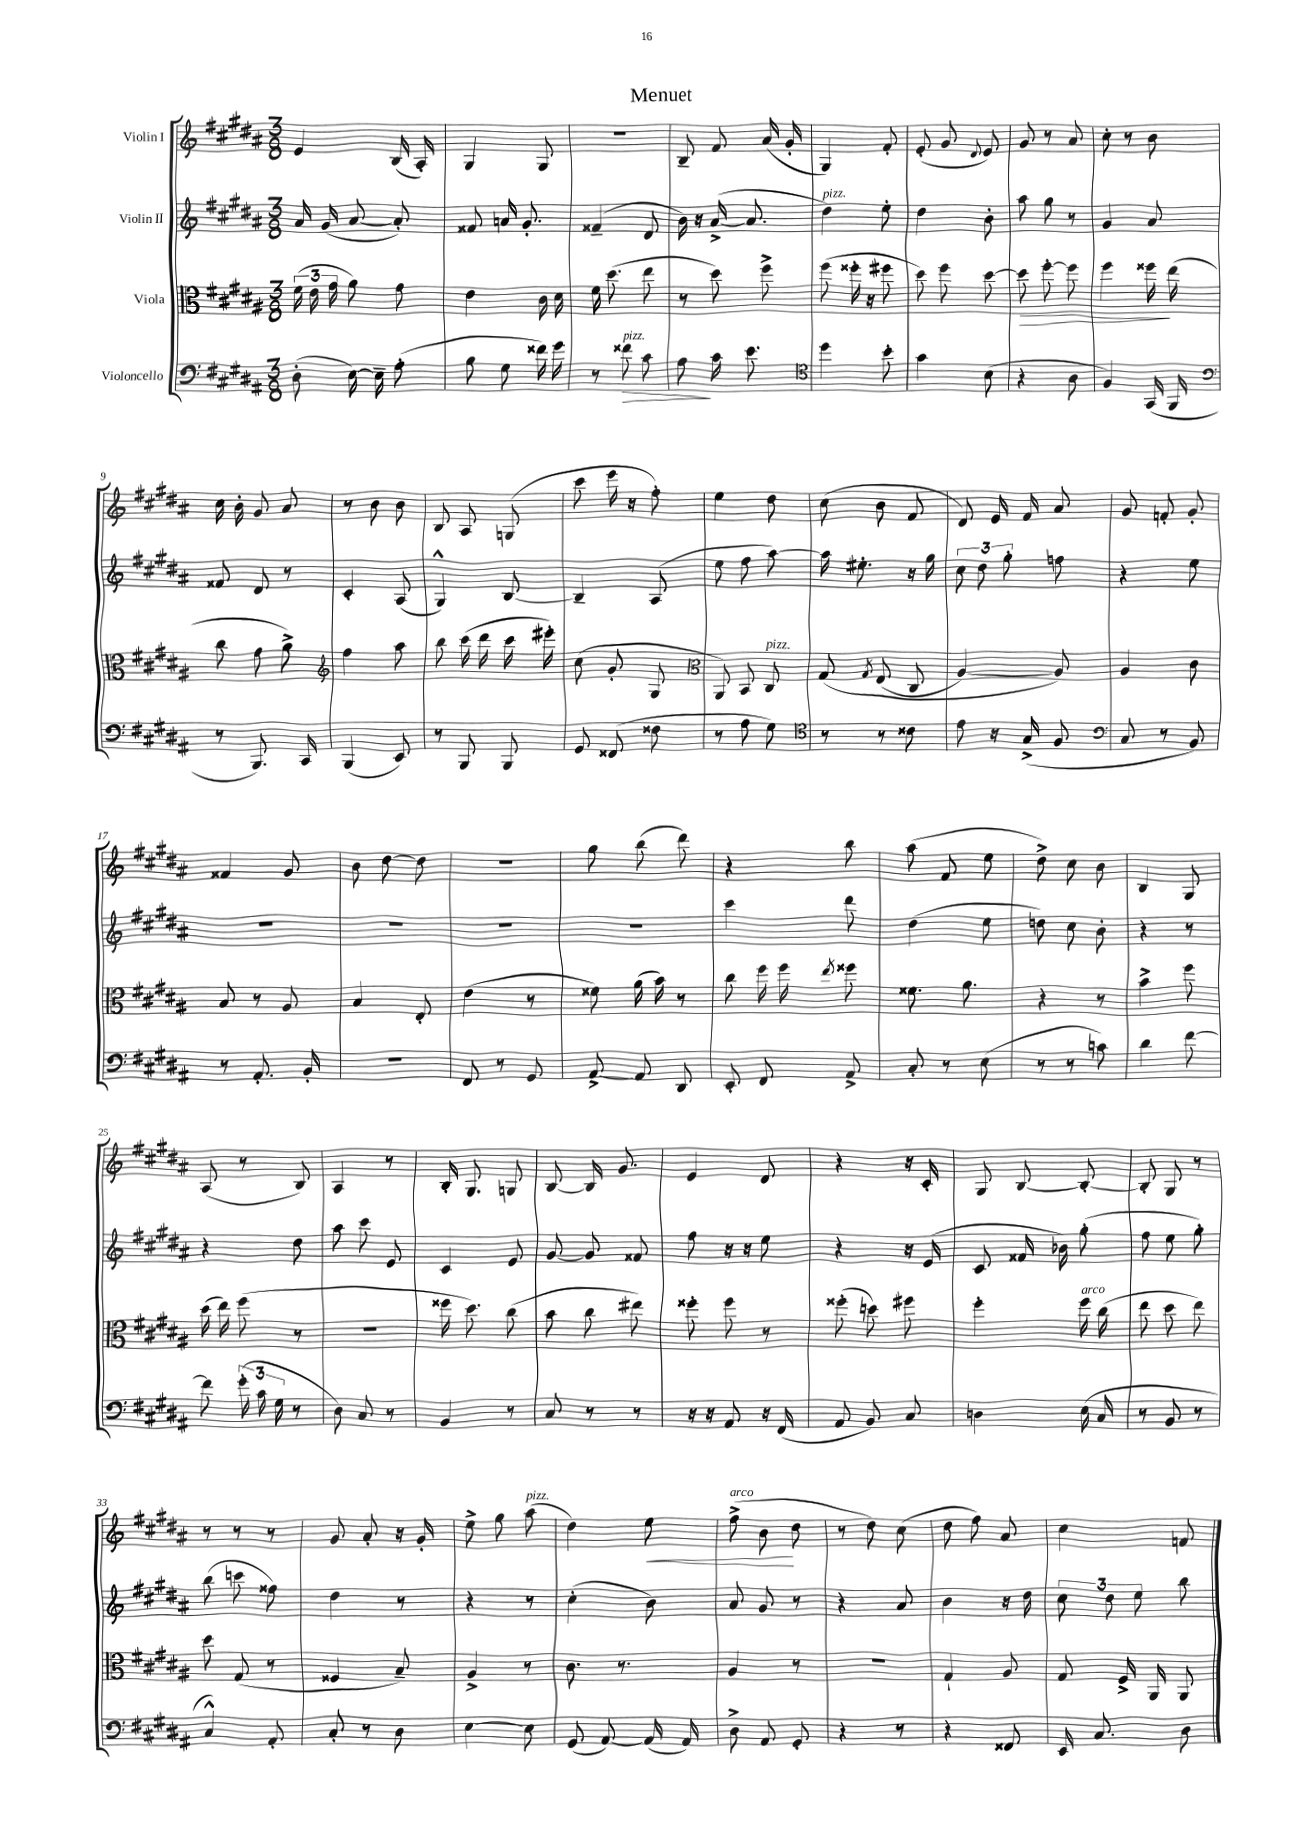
\header { title = "Menuet" }
<<
\new StaffGroup <<
\new Staff = "s0" \with { instrumentName = "Violin I" } {
    \clef treble \key b \major \numericTimeSignature \time 3/8
    \autoBeamOff e'4 b16( ais16-.) |
    gis4 gis8 |
    R4. |
    b8-- fis'8 ais'16( gis'16-. |
    gis4) fis'8-. |
    e'8-.( gis'8 \appoggiatura { dis'8 } e'8) |
    gis'8 r8 ais'8 |
    cis''8-. r8 b'8 |
    cis''16 b'16-. gis'8 ais'8 |
    r8 b'8 b'8 |
    b8 ais8 g8( |
    cis'''8 e'''16 r16 fis''8-.) |
    e''4 dis''8 |
    cis''8( b'8 fis'8 |
    dis'8) e'16 fis'16 ais'8 |
    gis'8 f'8-. gis'8-. |
    fisis'4 gis'8 |
    b'8 dis''8~ dis''8 |
    R4. |
    gis''8 b''8( dis'''8) |
    r4 b''8 |
    ais''8( fis'8 e''8 |
    dis''8->) cis''8 b'8 |
    b4 gis8 |
    ais8( r8 b8) |
    ais4 r8 |
    b16-. gis8. g8 |
    b8~ b16 gis'8. |
    e'4 dis'8 |
    r4 r16 cis'16-. |
    gis8 b8~ b8~-. |
    b8-. gis8 r8 |
    r8 r8 r8 |
    gis'8 ais'8-. r16 gis'16-. |
    e''8-> gis''8 ais''8^\markup { \italic "pizz." }( |
    dis''4) e''8\< |
    fis''8->^\markup { \italic "arco" }( b'8\! dis''8 |
    r8 dis''8) cis''8( |
    dis''8 fis''8) ais'8 |
    cis''4 f'8 \bar "|." |
}
\new Staff = "s1" \with { instrumentName = "Violin II" } {
    \clef treble \key b \major \numericTimeSignature \time 3/8
    \autoBeamOff ais'16 gis'16( ais'8~ ais'8-.) |
    fisis'8 a'16 gis'8.-. |
    fisis'4--( dis'8 |
    b'16) r16 ais'16~->( ais'8. |
    dis''4^\markup { \italic "pizz." }) e''8-. |
    dis''4 b'8-. |
    ais''8 gis''8 r8 |
    gis'4 ais'8 |
    fisis'8 dis'8 r8 |
    cis'4-. ais8( |
    gis4-^) b8~ |
    b4-- ais8( |
    e''8 fis''8 ais''8~) |
    ais''16 eis''8.-. r16 gis''16 |
    \tuplet 3/2 { cis''8 dis''8 gis''8-. } f''8 |
    r4 e''8 |
    R4. |
    R4. |
    R4. |
    R4. |
    cis'''4 dis'''8 |
    dis''4( e''8 |
    d''8) cis''8 b'8-. |
    r4 r8 |
    r4 dis''8 |
    ais''8 cis'''8 e'8 |
    cis'4 e'8 |
    gis'8~ gis'8 fisis'8 |
    fis''8 r16 r16 e''8 |
    r4 r16 e'16( |
    cis'8 fisis'16 bes'16) gis''8-.( |
    fis''8 e''8 gis''8-.) |
    b''8( c'''8 fisis''8) |
    dis''4 r8 |
    r4 r8 |
    cis''4-.( b'8) |
    ais'8 gis'8 r8 |
    r4 ais'8 |
    b'4 r16 dis''16 |
    \tuplet 3/2 { cis''8 dis''8 e''8 } b''8 \bar "|." |
}
\new Staff = "s2" \with { instrumentName = "Viola" } {
    \clef alto \key b \major \numericTimeSignature \time 3/8
    \autoBeamOff \tuplet 3/2 { fis'16( e'16 gis'16 } ais'8) gis'8 |
    e'4 cis'16 dis'16 |
    fis'16 dis''8.( e''8 |
    r8 dis''8) fis''8-> |
    fis''8( fisis''16-. r16 fis''8 |
    dis''8) fis''8 dis''8~ |
    dis''8\> fis''8~-. fis''8 |
    fis''4 fisis''16\! e''16( |
    cis''8 gis'8 ais'8->) |
    \clef treble fis''4 ais''8 |
    b''8 cis'''16( dis'''16 cis'''16 eis'''16-.) |
    cis''8( gis'8-. gis8 |
    \clef alto ais,8) b,8 cis8^\markup { \italic "pizz." } |
    gis8\( \acciaccatura { gis8 } e8( cis8 |
    ais4~) ais8\) |
    ais4 cis'8 |
    b8 r8 ais8 |
    b4 e8-. |
    e'4( r8 |
    fisis'8) ais'16( b'16) r8 |
    cis''8 fis''16 fis''16 \acciaccatura { e''8 } fisis''8 |
    fisis'8. ais'8. |
    r4 r8 |
    b'4-> fis''8 |
    dis''16( e''16) fis''8( r8 |
    R4. |
    fisis''16 dis''8.) cis''8( |
    b'8 cis''8 eis''8) |
    fisis''8-. fisis''8 r8 |
    fisis''8-.( d''8) fis''8 |
    fis''4-. fis''16^\markup { \italic "arco" } cis''16( |
    e''8 dis''8 e''8) |
    dis''8 gis8( r8 |
    fisis4 b8--) |
    ais4-> r8 |
    cis'8. r8. |
    ais4 r8 |
    R4. |
    gis4-! ais8 |
    gis8 fis16-> ais,16 ais,8 \bar "|." |
}
\new Staff = "s3" \with { instrumentName = "Violoncello" } {
    \clef bass \key b \major \numericTimeSignature \time 3/8
    \autoBeamOff dis8-.( e16~) e16-- ais8-.( |
    b8 gis8 fisis'16) gis'16 |
    r8 fisis'8\>^\markup { \italic "pizz." } cis'8 |
    ais8\! cis'16 e'8. |
    \clef tenor dis''4 b'8-. |
    gis'4 b8( |
    r4 ais8 |
    fis4) gis,16( fis,16 |
    \clef bass r8 b,,8.) cis,16 |
    b,,4( e,8) |
    r8 b,,8 b,,8 |
    gis,8 fisis,8( fisis8 |
    r8 ais8 gis8) |
    \clef tenor r8 r8 cisis'8 |
    e'8 r16 gis16->( fis8 |
    \clef bass cis8 r8 b,8) |
    r8 ais,8.-. b,16-. |
    R4. |
    fis,8 r8 gis,8 |
    ais,8~-> ais,8 dis,8 |
    e,8-. fis,8 ais,8-> |
    cis8-. r8 e8( |
    r8 r8 c'8) |
    dis'4 fis'8~ |
    fis'8 \tuplet 3/2 { gis'16-.( cis'16 gis16 } r8 |
    dis8) cis8 r8 |
    b,4 r8 |
    cis8 r8 r8 |
    r16 r16 ais,8 r16 fis,16( |
    ais,8 b,8) cis8 |
    d4 e16( cis16 |
    r8 b,8 r8 |
    cis4-^) ais,8-. |
    cis8-. r8 dis8 |
    e4~ e8 |
    gis,8( ais,8~) ais,16( ais,16) |
    dis8-> ais,8 gis,8-. |
    r4 r8 |
    r4 fisis,8 |
    e,16 cis8. dis8 \bar "|." |
}
>>
>>
